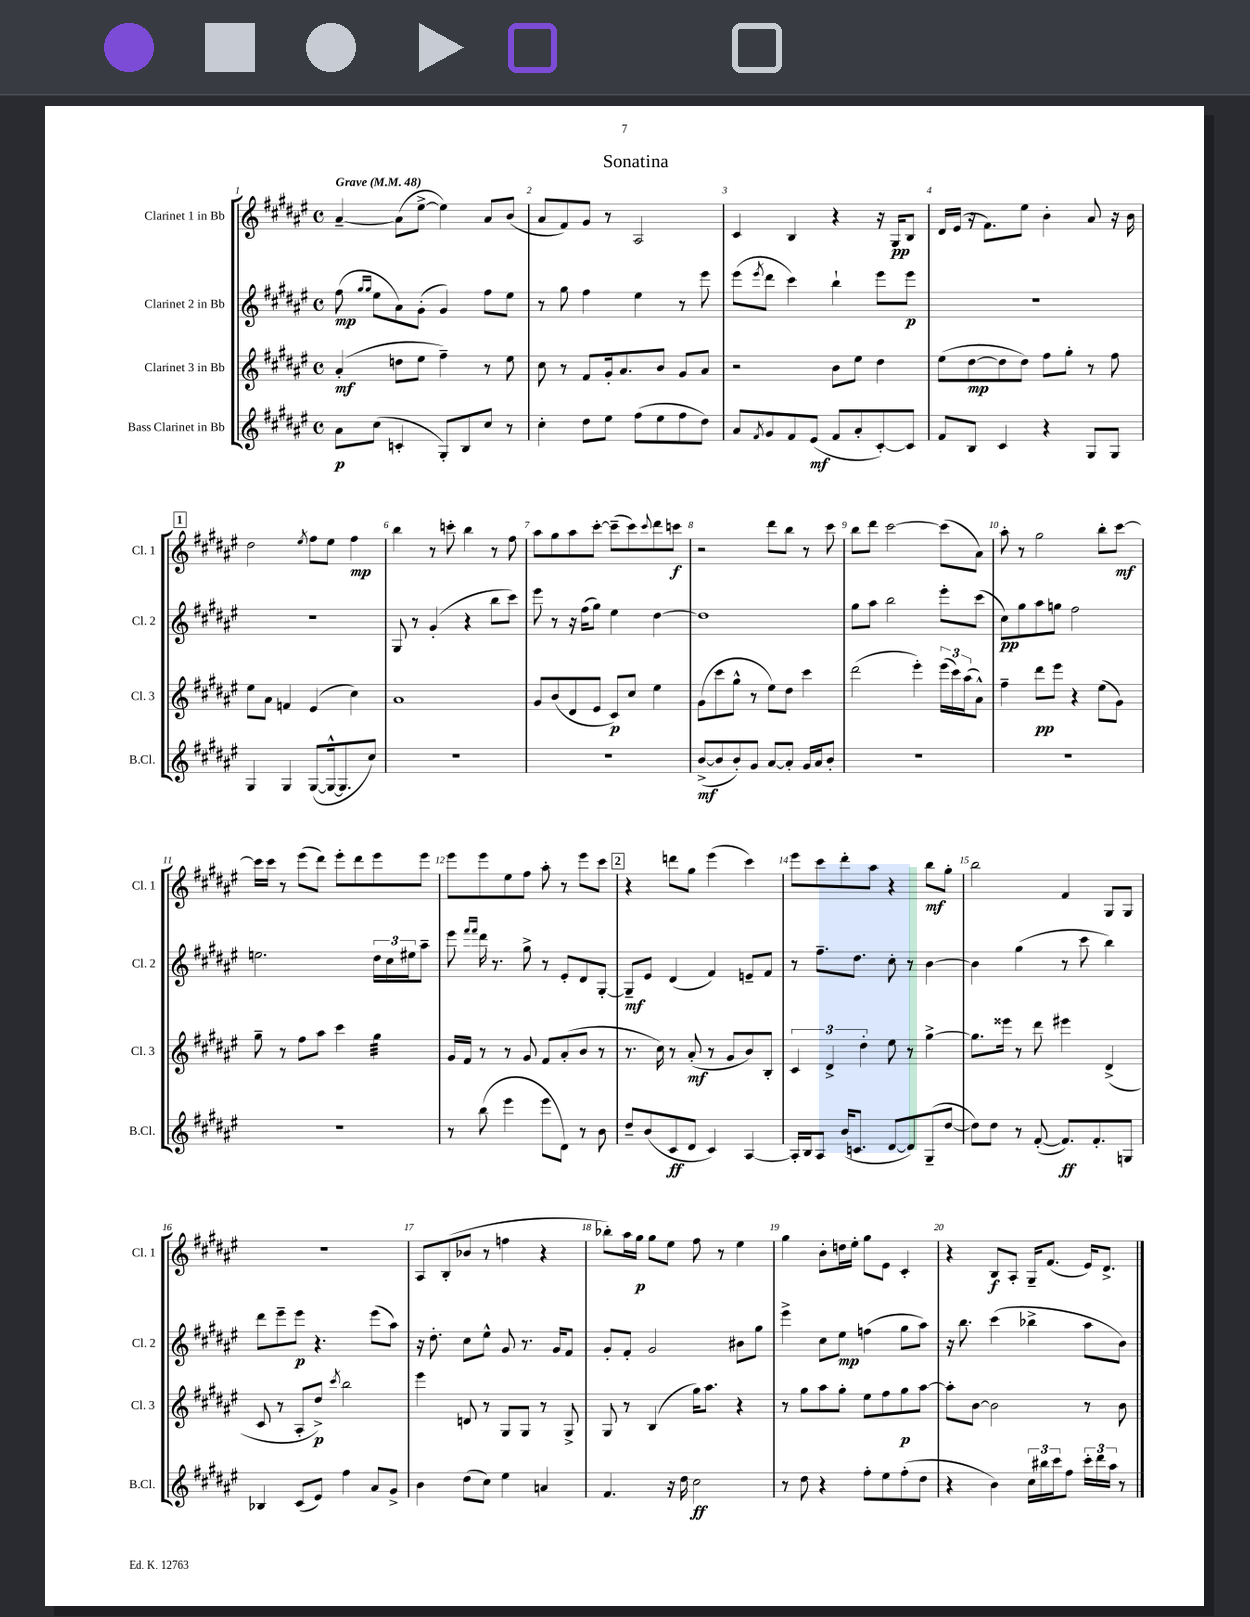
\header { title = "Sonatina" }
<<
\new StaffGroup <<
\new Staff = "s0" \with { instrumentName = "Clarinet 1 in Bb" shortInstrumentName = "Cl. 1" } {
    \clef treble \key fis \major \defaultTimeSignature \time 4/4 \tempo "Grave" 4 = 48
    ais'4~-- ais'8( eis''8~-> eis''4) ais'8 b'8( |
    ais'8 fis'8) gis'8 r8 ais2 |
    cis'4 b4 r4 r16 gis16\pp b8 |
    dis'16 eis'16( r16 fis'8.) eis''8 b'4-. ais'8 r16 b'16 |
    \mark \markup { \box "1" } dis''2 \acciaccatura { eis''8 } fis''8 eis''8 fis''4\mp |
    b''4 r8 c'''8-. b''4 r8 fis''8 |
    ais''8 gis''8 ais''8 cis'''8~-. cis'''8--( cis'''8) \appoggiatura { cis'''8 } dis'''8 c'''8\f |
    r2 dis'''8 b''8 r8 cis'''8 |
    b''8 dis'''8 cis'''2~ cis'''8( ais'8) |
    ais''8-. r8 gis''2 b''8-. cis'''8~\mf |
    cis'''16 cis'''16 r8 eis'''8( dis'''8) eis'''8-. dis'''8 eis'''8 eis'''8 |
    eis'''8 eis'''8 eis''8 fis''8 ais''8-. r8 eis'''8 cis'''8 |
    \mark \markup { \box "2" } r4 d'''8 gis''8 eis'''4( cis'''4) |
    eis'''8 cis'''8 dis'''8-. ais''8 r4 b''8\mf gis''8-. |
    b''2 fis'4 gis8 gis8 |
    r1 |
    ais8 b8-.( bes'8 r8 f''4 r4 |
    bes''8-.) ais''16 gis''16\p gis''8 eis''8 fis''8 r8 eis''4 |
    gis''4 b'8-. d''16 eis''16-. gis''8 eis'8 cis'4-. |
    r4 b8\f ais8-. gis16-- fis'8.( eis'16) dis'8.-> \bar "|." |
}
\new Staff = "s1" \with { instrumentName = "Clarinet 2 in Bb" shortInstrumentName = "Cl. 2" } {
    \clef treble \key fis \major \defaultTimeSignature \time 4/4
    fis''8\mp( \grace { gis''16 gis''16 } eis''8 ais'8) gis'8-.( gis'4) fis''8 eis''8 |
    r8 gis''8 fis''4 eis''4 r8 eis'''8 |
    eis'''8( \acciaccatura { eis'''8 } dis'''8 cis'''4) b''4-! eis'''8 eis'''8\p |
    R1 |
    \mark \markup { \box "1" } R1 |
    gis8 r8 gis'4-.( r4 b''8 cis'''8) |
    eis'''8 r8 r16 fis''16( gis''8) eis''4 dis''4~ |
    dis''1 |
    gis''8 ais''8 b''2 eis'''8-. cis'''8( |
    cis''8\pp) gis''8 ais''8 g''8 fis''2 |
    e''2. \tuplet 3/2 { dis''16 cis''16 eis''16 } ais''8-- |
    eis'''8 \grace { fis'''16 fis'''16 } dis'''16 r8. gis''8-> r8 eis'8-. dis'8 gis8~-. |
    \mark \markup { \box "2" } gis8--\mf eis'8 dis'4( fis'4) e'8-- fis'8 |
    r8 fis''8.-- dis''8. cis''8-. r8 b'4~ |
    b'4 gis''4( r8 cis'''8 b''4) |
    dis'''8 eis'''8-- eis'''8\p r4. eis'''8( ais''8) |
    r16 dis''8.-. cis''8 eis''8-^ gis'8 r8. gis'16 fis'8 |
    gis'8-. fis'8-. gis'2 bis'8 gis''8 |
    eis'''4-> cis''8 eis''8\mp f''4( gis''8 ais''8) |
    r16 b''8. cis'''4( bes''4-> ais''8 b'8) \bar "|." |
}
\new Staff = "s2" \with { instrumentName = "Clarinet 3 in Bb" shortInstrumentName = "Cl. 3" } {
    \clef treble \key fis \major \defaultTimeSignature \time 4/4
    ais'4-.\mf( d''8 eis''8 fis''4--) r8 eis''8 |
    cis''8 r8 fis'8 gis'16-. ais'8. b'8 gis'8 ais'8 |
    r2 b'8 eis''8 dis''4 |
    eis''8( dis''8~\mp dis''8 dis''8) fis''8 gis''8-. r8 fis''8 |
    \mark \markup { \box "1" } eis''8 ais'8 f'4 eis'4( cis''4) |
    ais'1 |
    gis'8 b'8( dis'8 eis'8 cis'8\p) cis''8 eis''4 |
    gis'8( cis'''8 gis''8-^ r8 eis''8) dis''8 cis'''4 |
    dis'''2( eis'''4-.) \tuplet 3/2 { eis'''16( cis'''16) ais''16( } ais'8-^) |
    fis''4-- dis'''8\pp eis'''8 r4 eis''8( gis'8) |
    gis''8-- r8 fis''8 ais''8 cis'''4 gis''4:32 |
    gis'16 fis'16 r8 r8 gis'8 fis'8 ais'8-.( b'8 r8 |
    \mark \markup { \box "2" } r8. cis''16) r8 ais'8-.\mf( r8 gis'8 b'8) b8-. |
    \tuplet 3/2 { cis'4 dis'4-> dis''4-. } eis''8 r8 gis''4~-> |
    gis''8. eisis'''16 r8 dis'''8 eis'''4 dis'4->( |
    cis'8 r8 ais8-. dis''8->\p) \acciaccatura { cis'''8 } b''2 |
    eis'''4 d'8 r8 gis8 gis8 r8 gis8-> |
    gis8 r8 b4( gis''16) ais''8. r4 |
    r8 gis''8 ais''8 gis''8-. eis''8 fis''8 gis''8\p ais''8~ |
    ais''8-. b'8~ b'2 r8 b'8 \bar "|." |
}
\new Staff = "s3" \with { instrumentName = "Bass Clarinet in Bb" shortInstrumentName = "B.Cl." } {
    \clef treble \key fis \major \defaultTimeSignature \time 4/4
    ais'8\p cis''8( c'4-. gis8-.) b8 cis''8 r8 |
    cis''4-. dis''8 eis''8 fis''8( eis''8 fis''8 dis''8) |
    ais'8 \acciaccatura { fis'8 } gis'8 fis'8 eis'8\mf( fis'8 ais'8-. cis'8~-.) cis'8 |
    fis'8 b8 cis'4 r4 gis8 gis8 |
    \mark \markup { \box "1" } gis4 gis4 gis8~( gis16~-^ gis8. cis''8) |
    R1 |
    R1 |
    b'8~->\mf( b'8 b'8-.) gis'8 ais'8~ ais'8-. gis'16 ais'16 b'8-. |
    R1 |
    R1 |
    R1 |
    r8 b''8( eis'''4 eis'''8 dis'8) r8 b'8 |
    \mark \markup { \box "2" } dis''8-- b'8( cis'8\ff dis'8 cis'4) ais4~ |
    ais16-. b16 ais8 b'16( c'8. dis'8~ dis'8) gis8--( dis''8~ |
    dis''8) dis''8 r8 fis'8~-.( fis'8.\ff) fis'8.-. g8 |
    bes4 cis'8( eis'8) fis''4 ais'8 gis'8-> |
    b'4 dis''8( cis''8) eis''4 a'4 |
    fis'4. r16 dis''16 cis''2\ff |
    r8 dis''8 r4 fis''8-. eis''8 fis''8-.( dis''8 |
    r4 b'4) \tuplet 3/2 { cis''16 bis''16 cis'''16 } fis''8 \tuplet 3/2 { cis'''16-. dis'''16 ais''16 } r8 \bar "|." |
}
>>
>>
\layout { \context { \Score \override BarNumber.break-visibility = ##(#f #t #t) barNumberVisibility = #all-bar-numbers-visible } }
